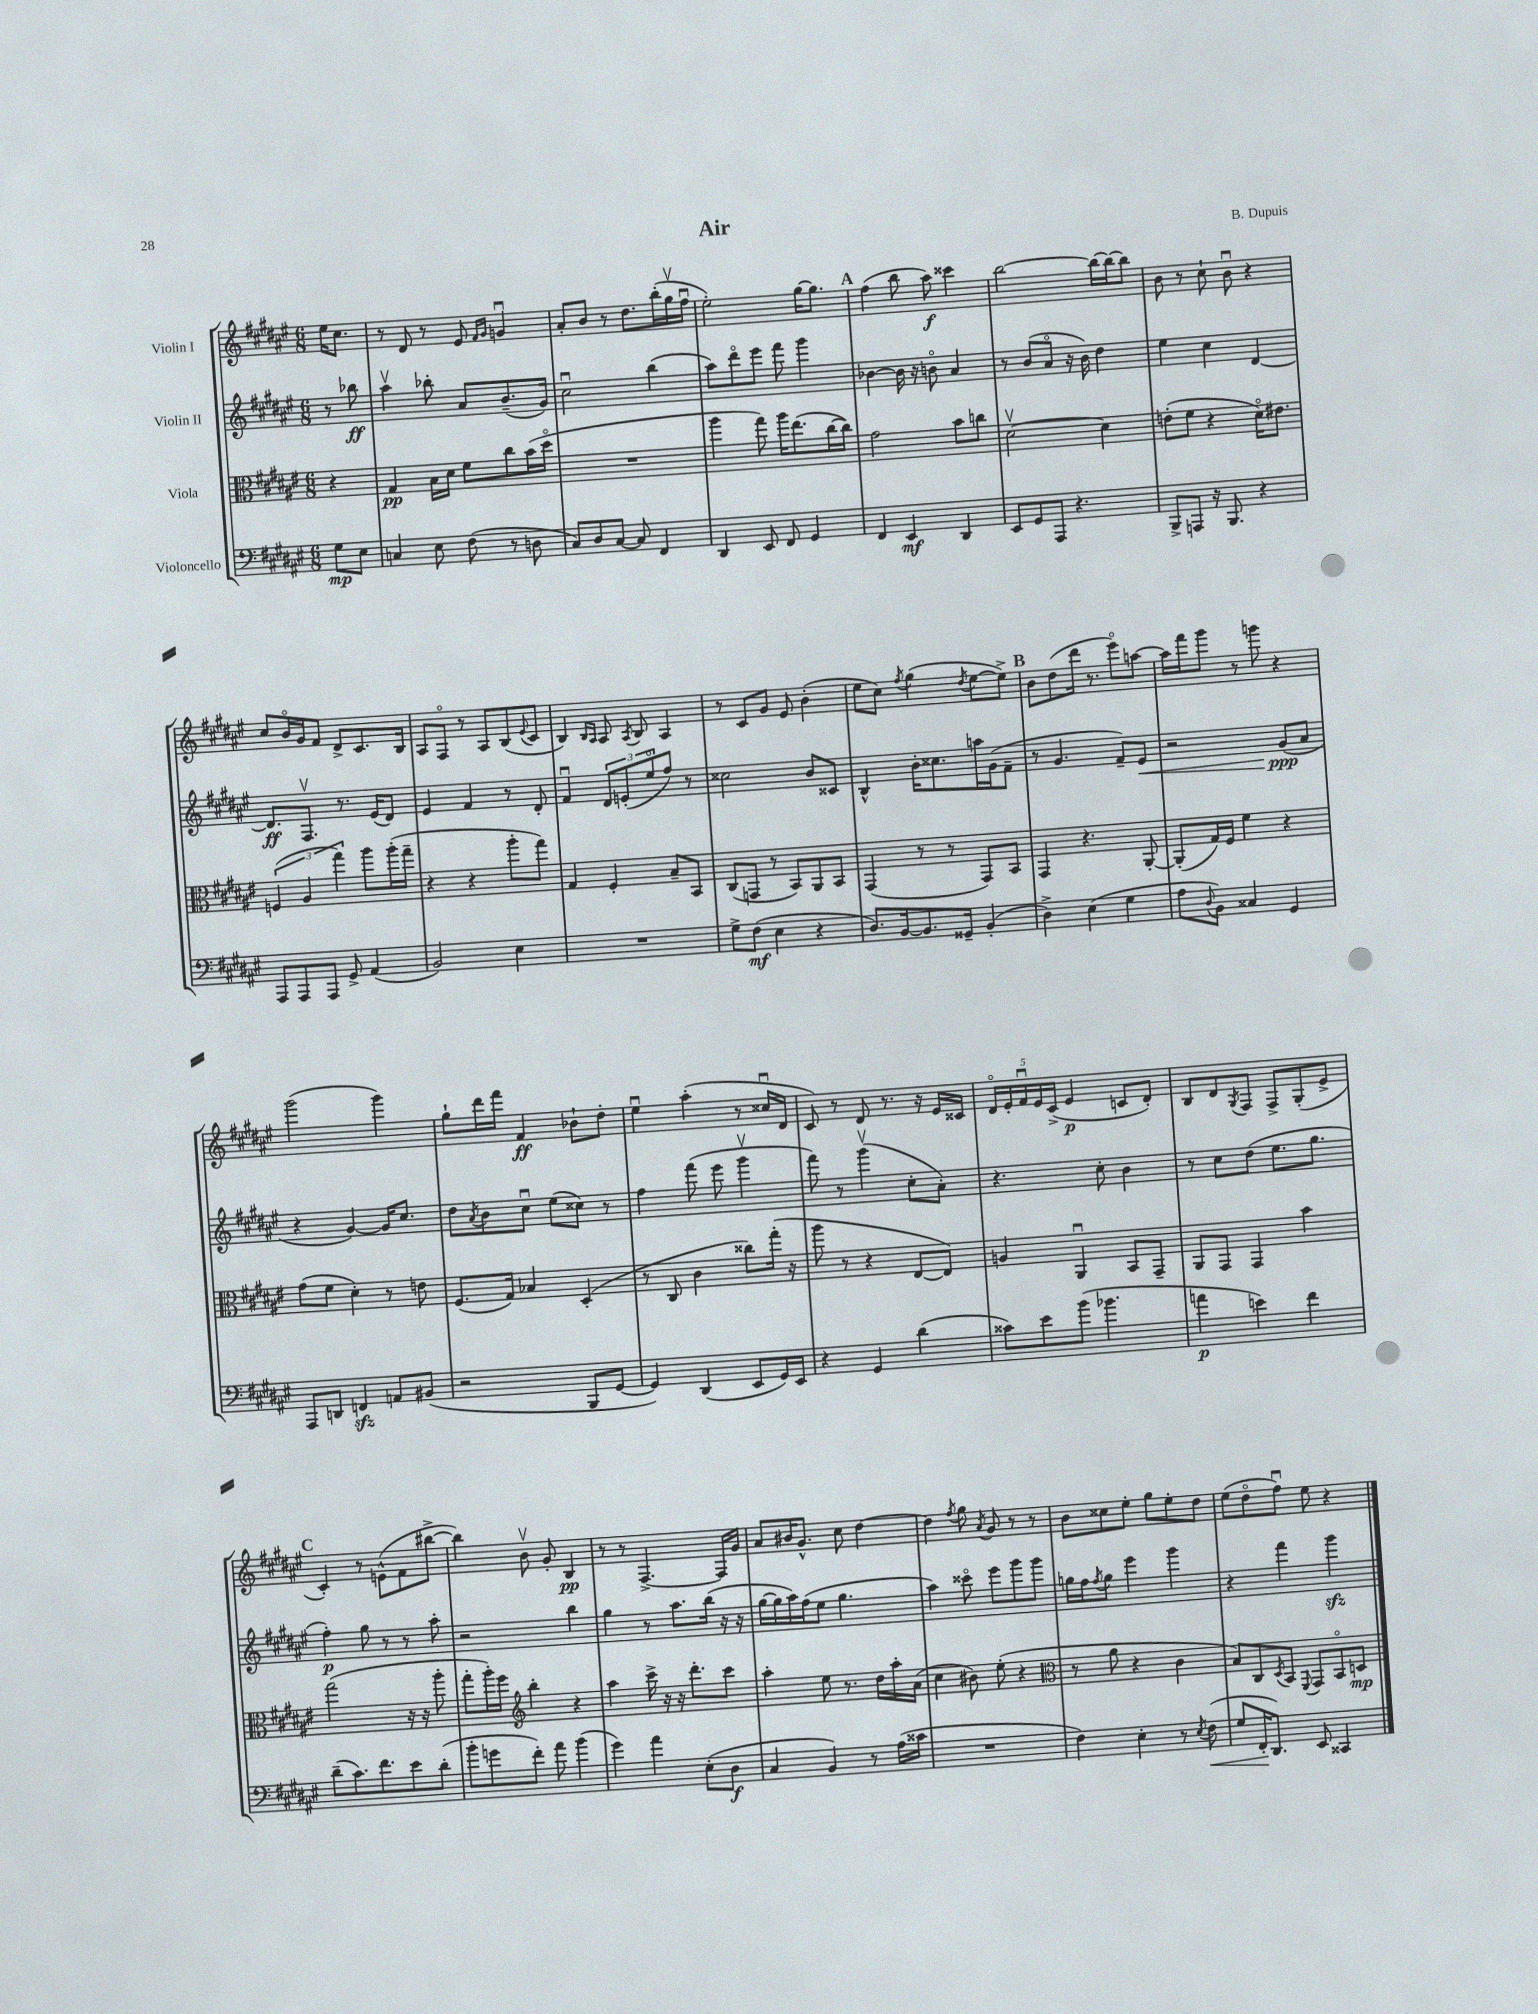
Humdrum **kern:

**kern	**dynam	**kern	**dynam	**kern	**dynam	**kern	**dynam
*part4	*part4	*part3	*part3	*part2	*part2	*part1	*part1
*staff4	*staff4	*staff3	*staff3	*staff2	*staff2	*staff1	*staff1
*I"Violoncello	*	*I"Viola	*	*I"Violin II	*	*I"Violin I	*
*clefF4	*	*clefC3	*	*clefG2	*	*clefG2	*
*k[f#c#g#d#a#e#]	*	*k[f#c#g#d#a#e#]	*	*k[f#c#g#d#a#e#]	*	*k[f#c#g#d#a#e#]	*
*M6/8	*	*M6/8	*	*M6/8	*	*M6/8	*
=	=	=	=	=	=	=	=
8G#\L	mp	4r	.	8r	.	16ee#\KL	.
.	.	.	.	.	.	8.cc#\J	.
8E#\J	.	.	.	8bb-X\	ff	.	.
=1	=1	=1	=1	=1	=1	=1	=1
4Cn/	.	4G#/	pp	4aa#v\	.	8r	.
.	.	.	.	.	.	8d#/	.
8E#\	.	16B\LL	.	8bb-X'\	.	8r	.
.	.	16d#\JJ	.	.	.	.	.
(8F#\	.	8f#\L	.	8a#/L	.	8e#/	.
.	.	.	.	.	.	16qqf#/LL	.
.	.	.	.	.	.	16qqg#/JJ	.
8r	.	8cc#\	.	(8.b~/	.	4gnu/	.
8Dn\	.	(16b\L	.	.	.	.	.
.	.	16dd#\JJ	.	16g#/Jk)	.	.	.
=2	=2	=2	=2	=2	=2	=2	=2
8C#/L)	.	2.r	.	2cc#u\	.	8a#'/L	.
8D#/	.	.	.	.	.	8b/J	.
[8C#/J	.	.	.	.	.	8r	.
8C#/]	.	.	.	.	.	8.dd#\L	.
4FF#/	.	.	.	(4bb\	.	.	.
.	.	.	.	.	.	(16bb'\L	.
.	.	.	.	.	.	16gg#v\	.
.	.	.	.	.	.	16ff#u\JJ	.
=3	=3	=3	=3	=3	=3	=3	=3
4DD#/	.	4aa#\	.	8aa#\L)	.	2ee#'\)	.
.	.	.	.	8ddd#\	.	.	.
8EE#/	.	8gg#\)	.	8eee#\J	.	.	.
8FF#/	.	16aa#\KL	.	8fff#\	.	.	.
.	.	(8.ee#\	.	.	.	.	.
4GG#/	.	.	.	4ggg#\	.	[16gg#\KL	.
.	.	.	.	.	.	8.gg#\J]	.
.	.	[16cc#\L	.	.	.	.	.
.	.	16cc#\JJ])	.	.	.	.	.
!!LO:REH:place=s1:t=A
=4	=4	=4	=4	=4	=4	=4	=4
4FF#/	.	2g#\	.	[4b-X\	.	(4ff#\	.
4EE#/	mf	.	.	16b-\]	.	8bb\	.
.	.	.	.	16r	.	.	.
.	.	.	.	8bn\	.	8aa#\)	f
4DD#/	.	8b\L	.	4a#/	.	4ccc##X\	.
.	.	8ccn\J	.	.	.	.	.
=5	=5	=5	=5	=5	=5	=5	=5
8EE#/L	.	[2d#v\	.	8r	.	[2bb\	.
8GG#/	.	.	.	(8b/L	.	.	.
8AAA#/J	.	.	.	8a#/J	.	.	.
4.r	.	.	.	16r	.	.	.
.	.	.	.	16b\)	.	.	.
.	.	4d#\]	.	4dd#\	.	16bb\LL_	.
.	.	.	.	.	.	16bb\J_	.
.	.	.	.	.	.	8bb\J]	.
=6	=6	=6	=6	=6	=6	=6	=6
8BBB^/L	.	(8en'\L	.	4ee#\	.	8b\	.
8AAAn/J	.	8f#\J	.	.	.	8r	.
16r	.	4r	.	4cc#\	.	8cc#`\	.
8.BBB/	.	.	.	.	.	.	.
.	.	.	.	.	.	8bu\	.
4r	.	16d#\KL)	.	[4d#/	.	4r	.
.	.	8.e#X\J	.	.	.	.	.
!!LO:LB:g=z
=7	=7	=7	=7	=7	=7	=7	=7
8AAA#/L	.	(6Fn/	.	8.d#/L]	ff	8cc#/L	.
8AAA#/	.	.	.	.	.	16b/L	.
.	.	6A#/	.	.	.	.	.
.	.	.	.	8.F#v/J	.	16g#/J	.
8AAA#/J	.	.	.	.	.	8f#/J	.
.	.	6gg#\)	.	.	.	.	.
8GG#^/	.	.	.	8.r	.	8d#^/L	.
(4AA#/	.	8aa#\L	.	.	.	8.c#/	.
.	.	.	.	(16e#/KL	.	.	.
.	.	(16aa#'\L	.	8d#/J)	.	.	.
.	.	16gg#~\JJ	.	.	.	16B/Jk	.
=8	=8	=8	=8	=8	=8	=8	=8
2BB/)	.	4r	.	4e#/	.	8A#/L	.
.	.	.	.	.	.	8F#/J	.
.	.	4r	.	4f#/	.	8r	.
.	.	.	.	.	.	8A#/L	.
4E#\	.	8aa#'\L	.	8r	.	(8B/	.
.	.	.	.	.	.	8qqe#/	.
.	.	8gg#\J)	.	8d#'/	.	8c#/J	.
=9	=9	=9	=9	=9	=9	=9	=9
2.r	.	4G#/	.	4f#u/	.	4B/)	.
.	.	.	.	.	.	16qqB/LL	.
.	.	.	.	.	.	16qqA#/JJ	.
.	.	4F#'/	.	12d#/L	.	8A#/	.
.	.	.	.	(12en'/	.	.	.
.	.	.	.	.	.	8qA#/	.
.	.	.	.	.	.	8B/	.
.	.	.	.	12ee#/	.	.	.
.	.	8B~/L	.	8ff#/J)	.	4A#/	.
.	.	8BB/J	.	8r	.	.	.
=10	=10	=10	=10	=10	=10	=10	=10
8G#^\L	.	(8C#/L	.	2cc##X\	.	8r	.
(8F#\J	mf	8GGn/J	.	.	.	8c#/L	.
4E#\	.	8r	.	.	.	8g#/J	.
.	.	8BB/L)	.	.	.	8e#/	.
4r	.	8AA#/	.	8b/L	.	(4b'\	.
.	.	8BB/J	.	8c##X/J	.	.	.
=11	=11	=11	=11	=11	=11	=11	=11
8.D#/L)	.	(4GG#/	.	4B^^/	.	8ee#\L	.
.	.	.	.	.	.	8cc#\J)	.
[16BB/k	.	.	.	.	.	.	.
.	.	.	.	.	.	8qff#/	.
8.BB/]	.	8r	.	16b'\KL	.	(4gg#\	.
.	.	.	.	8.cc##X\	.	.	.
.	.	8r	.	.	.	.	.
16GG##X~/Jk	.	.	.	.	.	.	.
.	.	.	.	.	.	8qdd#/	.
(4BB'/	.	8GG#/L)	.	16aan\L	.	[8ee#\L	.
.	.	.	.	(16g#\J	.	.	.
.	.	8BB/J	.	8f#~\J	.	8ee#^\J])	.
!!LO:REH:place=s1:t=B
=12	=12	=12	=12	=12	=12	=12	=12
4D#^\)	.	4GG#/	.	8r	.	8b\L	.
.	.	.	.	4.g#/	.	(8dd#\	.
(4E#\	.	4.r	.	.	.	16ddd#\Jk	.
.	.	.	.	.	.	8.r	.
4G#\	.	.	.	8f#~/L)	.	8eee#\L)	.
!	!	!	!	!	!LO:HP:b	!	!
.	.	[8AA#'/	.	8e#/J	<	[8aan\J	.
=13	=13	=13	=13	=13	=13	=13	=13
8A#\L	.	(8AA#'/L]	.	2r	.	16aa\LL]	.
.	.	.	.	.	.	16fff#\J	.
8qqD#/	.	.	.	.	.	.	.
8BB\J)	.	16G#/L)	.	.	.	8ggg#\J	.
.	.	16F#/JJ	.	.	.	.	.
4C##X/	.	4f#\	.	.	.	8r	.
.	.	.	.	.	.	8gggn\	.
4GG#/	.	4r	.	(8g#/L	ppp	4r	.
.	.	.	.	8a#/J	[	.	.
!!LO:LB:g=z
=14	=14	=14	=14	=14	=14	=14	=14
8AAA#/L	.	(8g#\L	.	4r	.	(2ggg#\	.
8DDn/J	.	8f#\J	.	.	.	.	.
4FFnzz/	.	4d#'\)	.	[4g#/)	.	.	.
8AAn/L	.	8r	.	16g#/KL]	.	4ggg#\)	.
.	.	.	.	8.cc#/J	.	.	.
(8BB#X/J	.	8en\	.	.	.	.	.
=15	=15	=15	=15	=15	=15	=15	=15
2r	.	(8.F#/L	.	8dd#\L	.	8gg#`\L	.
.	.	.	.	8qa#/	.	.	.
.	.	.	.	8b\	.	16ddd#\L	.
.	.	16G#/Jk)	.	.	.	16fff#\JJ	.
.	.	4B-X/	.	8cc#u\J	.	4f#/	ff
.	.	.	.	(8ee#\L	.	.	.
8BBB/L	.	(4D#'/	.	8cc##X\J)	.	8b-X`\L	.
[8GG#/J	.	.	.	8r	.	8dd#'\J	.
=16	=16	=16	=16	=16	=16	=16	=16
4GG#/])	.	8r	.	4ff#\	.	4ee#u\	.
.	.	8C#/	.	.	.	.	.
(4DD#/	.	4c#\	.	(8fff#\	.	(4aa#'\	.
.	.	.	.	8eee#\	.	.	.
8EE#/L	.	8cc##X\L)	.	4ggg#v\	.	8r	.
16GG#/L)	.	(16gg#'\Jk	.	.	.	16cc##Xu/LL	.
16EE#/JJ	.	16r	.	.	.	16d#/JJ	.
=17	=17	=17	=17	=17	=17	=17	=17
4r	.	8aa#\	.	8fff#\)	.	8c#/)	.
.	.	8r	.	8r	.	8r	.
4GG#/	.	4r	.	(4ggg#v\	.	8d#/	.
.	.	.	.	.	.	8.r	.
(4d#\	.	[8E#/L	.	8cc#'\L	.	.	.
.	.	.	.	.	.	16r	.
.	.	8E#/J])	.	8a#'\J)	.	16e#/LL	.
.	.	.	.	.	.	16c##X/JJ	.
=18	=18	=18	=18	=18	=18	=18	=18
8c##X\L)	.	4An/	.	4.r	.	20d#/LL	.
.	.	.	.	.	.	20e#'/	.
.	.	.	.	.	.	20f#u/	.
8e#\	.	.	.	.	.	.	.
.	.	.	.	.	.	20e#/	.
.	.	.	.	.	.	(20c#^/JJ	.
(8b\J	.	4AA#u/	.	.	.	4e#/	p
4.b-X\	.	.	.	8cc#'\	.	.	.
.	.	8BB/L	.	4b\	.	8cn/L	.
.	.	8GG#~/J	.	.	.	8d#'/J)	.
=19	=19	=19	=19	=19	=19	=19	=19
4an\	p	8AA#/L	.	8r	.	8B/L	.
.	.	8GG#/J	.	8cc#\L	.	8d#/	.
.	.	.	.	.	.	8qG#/	.
4en\)	.	4GG#/	.	(8dd#\J	.	8F#/J	.
.	.	.	.	8.ee#\L	.	8F#^/L	.
4f#\	.	4b\	.	.	.	(8G#'/	.
.	.	.	.	8.gg#\J	.	.	.
.	.	.	.	.	.	8e#^/J	.
!!LO:LB:g=z
!!LO:REH:place=s1:t=C
=20	=20	=20	=20	=20	=20	=20	=20
(8d#~\L	.	(2gg#\	.	4ff#'\)	p	4c#'/)	.
8.c#\)	.	.	.	.	.	.	.
.	.	.	.	8gg#\	.	8r	.
8.f#\	.	.	.	.	.	.	.
.	.	.	.	8r	.	(8en^^\L	.
8e#\	.	16r	.	8r	.	8f#\	.
.	.	16r	.	.	.	.	.
(8d#'\J	.	8aa#'\	.	8aa#'\	.	[8bb#X^\J	.
=21	=21	=21	=21	=21	=21	=21	=21
8b'\L	.	8gg#'\L	.	2r	.	4bb#\])	.
8gn\	.	16aa#'\L)	.	.	.	.	.
.	.	16ff#\JJ	.	.	.	.	.
*	*	*clefG2	*	*	*	*	*
8f#'\J)	.	4bb'\	.	.	.	8bv\	.
8a#\	.	.	.	.	.	8g#'/	.
(4b\	.	4r	.	4bb\	.	4B/	pp
=22	=22	=22	=22	=22	=22	=22	=22
4g#\)	.	4aa#\	.	4gg#\	.	8r	.
.	.	.	.	.	.	8r	.
4a#\	.	16ccc#^\	.	8r	.	[4.F#^/	.
.	.	16r	.	.	.	.	.
.	.	16r	.	8.aa#\L	.	.	.
.	.	8.ddd#'\L	.	.	.	.	.
(8E#'\L	.	.	.	.	.	.	.
.	.	.	.	(16bb\Jk	.	.	.
8D#\J	f	8ccc#\J	.	16r	.	16F#/LL]	.
.	.	.	.	16r	.	16g#/JJ	.
=23	=23	=23	=23	=23	=23	=23	=23
4C#/	.	4aa#'\	.	[16gg#\LL	.	8a#/L	.
.	.	.	.	16gg#\]	.	.	.
.	.	.	.	16aa#\)	.	16b#X/K	.
.	.	.	.	(16ff#\J	.	8.g#^^/J	.
4BB/)	.	8ee#\	.	8ee#\J	.	.	.
.	.	8.r	.	4.gg#\	.	8cc#\	.
8r	.	.	.	.	.	[4dd#\	.
.	.	16dd#\LL	.	.	.	.	.
(16A#\LL	.	16aa#'\	.	.	.	.	.
16c##X\JJ	.	(16a#\JJ	.	.	.	.	.
=24	=24	=24	=24	=24	=24	=24	=24
2.r	.	4cc#\	.	4aa#\)	.	4dd#\]	.
.	.	.	.	.	.	8qff#/	.
.	.	8b#X\)	.	8ccc##X\	.	8gg#\	.
.	.	.	.	.	.	8qa#/	.
.	.	(8ee#'\	.	8eee#\L	.	8g#/	.
.	.	4r	.	8ggg#\	.	8r	.
.	.	.	.	8ggg#\J	.	8r	.
=25	=25	=25	=25	=25	=25	=25	=25
*	*	*clefC3	*	*	*	*	*
4F#\)	.	8r	.	16ggn\LL	.	8b\L	.
.	.	.	.	16ff#\J	.	.	.
.	.	.	.	8qff#/	.	.	.
.	.	8a#\	.	8gg\J	.	8cc##X\	.
4E#'\	.	4r	.	4eee#\	.	8ee#'\J	.
.	.	.	.	.	.	8gg#\L	.
8r	.	4c#\	.	4ggg#\	.	8ee#'\	.
8qE#/	.	.	.	.	.	.	.
!	!LO:HP:b	!	!	!	!	!	!
(8F#\	<	.	.	.	.	8dd#\J	.
=26	=26	=26	=26	=26	=26	=26	=26
8G#/L	.	8B/L)	.	4r	.	(8ee#\L	.
16FF#'/K	.	8C#/	.	.	.	8dd#\	.
8.DD#/J)	[	.	.	.	.	.	.
.	.	8qD#/	.	.	.	.	.
.	.	8BB/J	.	4fff#\	.	8ff#u\J)	.
.	.	8qqFF#/	.	.	.	.	.
8EE#/	.	8GG#/L	.	.	.	8ee#\	.
4CC##X/	.	8BB/	.	4ggg#zz\	.	4r	.
.	.	8Dn/J	mp	.	.	.	.
==	==	==	==	==	==	==	==
*-	*-	*-	*-	*-	*-	*-	*-
